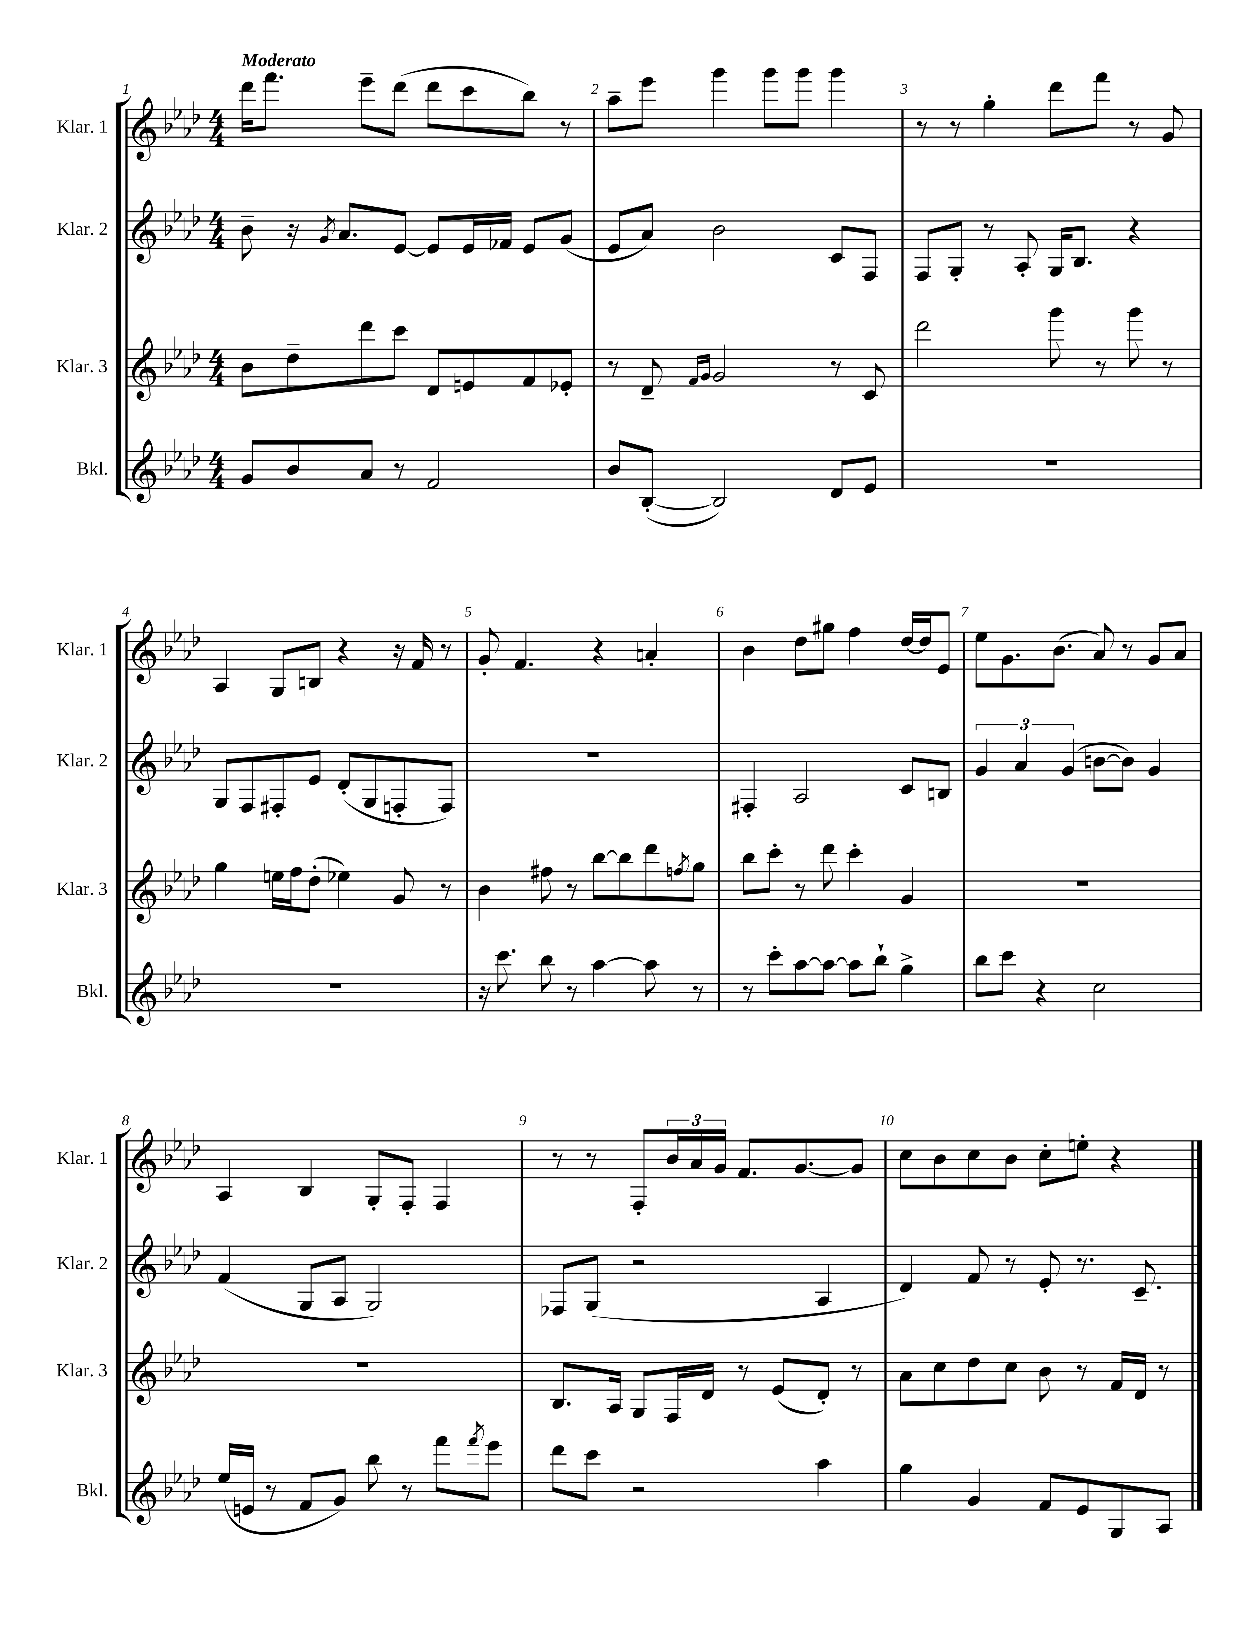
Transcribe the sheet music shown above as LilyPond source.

<<
\new StaffGroup <<
\new Staff = "s0" \with { instrumentName = "Klar. 1" shortInstrumentName = "Klar. 1" } {
    \clef treble \key aes \major \numericTimeSignature \time 4/4 \tempo "Moderato"
    des'''16 f'''8. ees'''8-- des'''8( des'''8 c'''8 bes''8) r8 |
    aes''8-- ees'''8 g'''4 g'''8 g'''8 g'''4 |
    r8 r8 g''4-. des'''8 f'''8 r8 g'8 |
    aes4 g8 b8 r4 r16 f'16 r8 |
    g'8-. f'4. r4 a'4-. |
    bes'4 des''8 gis''8 f''4 des''16~ des''16 ees'8 |
    ees''8 g'8. bes'8.( aes'8) r8 g'8 aes'8 |
    aes4 bes4 g8-. f8-. f4 |
    r8 r8 f8-. \tuplet 3/2 { bes'16 aes'16 g'16 } f'8. g'8.~ g'8 |
    c''8 bes'8 c''8 bes'8 c''8-. e''8-. r4 \bar "|." |
}
\new Staff = "s1" \with { instrumentName = "Klar. 2" shortInstrumentName = "Klar. 2" } {
    \clef treble \key aes \major \numericTimeSignature \time 4/4
    bes'8-- r16 \acciaccatura { g'8 } aes'8. ees'8~ ees'8 ees'16 fes'16 ees'8 g'8( |
    ees'8 aes'8) bes'2 c'8 f8 |
    f8 g8-. r8 aes8-. g16 bes8. r4 |
    g8 f8 fis8-. ees'8 des'8-.( g8 f8-. f8) |
    R1 |
    fis4-. aes2 c'8 b8 |
    \tuplet 3/2 { g'4 aes'4 g'4( } b'8~ b'8) g'4 |
    f'4( g8 aes8 g2) |
    fes8 g8( r2 aes4 |
    des'4) f'8 r8 ees'8-. r8. c'8.-- \bar "|." |
}
\new Staff = "s2" \with { instrumentName = "Klar. 3" shortInstrumentName = "Klar. 3" } {
    \clef treble \key aes \major \numericTimeSignature \time 4/4
    bes'8 des''8-- des'''8 c'''8 des'8 e'8 f'8 ees'8-. |
    r8 des'8-- \grace { f'16 g'16 } g'2 r8 c'8 |
    des'''2 g'''8 r8 g'''8 r8 |
    g''4 e''16 f''16 des''8-.( ees''4) g'8 r8 |
    bes'4 fis''8 r8 bes''8~ bes''8 des'''8 \acciaccatura { f''8 } g''8 |
    bes''8 c'''8-. r8 des'''8 c'''4-. g'4 |
    R1 |
    R1 |
    bes8. aes16 g8 f16 des'16 r8 ees'8( des'8-.) r8 |
    aes'8 c''8 des''8 c''8 bes'8 r8 f'16 des'16 r8 \bar "|." |
}
\new Staff = "s3" \with { instrumentName = "Bkl." shortInstrumentName = "Bkl." } {
    \clef treble \key aes \major \numericTimeSignature \time 4/4
    g'8 bes'8 aes'8 r8 f'2 |
    bes'8 bes8~-.( bes2) des'8 ees'8 |
    R1 |
    R1 |
    r16 c'''8. bes''8 r8 aes''4~ aes''8 r8 |
    r8 c'''8-. aes''8~ aes''8~ aes''8 bes''8-! g''4-> |
    bes''8 c'''8 r4 c''2 |
    ees''16( e'16 r8 f'8 g'8) bes''8 r8 f'''8 \acciaccatura { f'''8 } ees'''8 |
    des'''8 c'''8 r2 aes''4 |
    g''4 g'4 f'8 ees'8 g8 aes8 \bar "|." |
}
>>
>>
\layout { \context { \Score \override BarNumber.break-visibility = ##(#f #t #t) barNumberVisibility = #all-bar-numbers-visible } }
